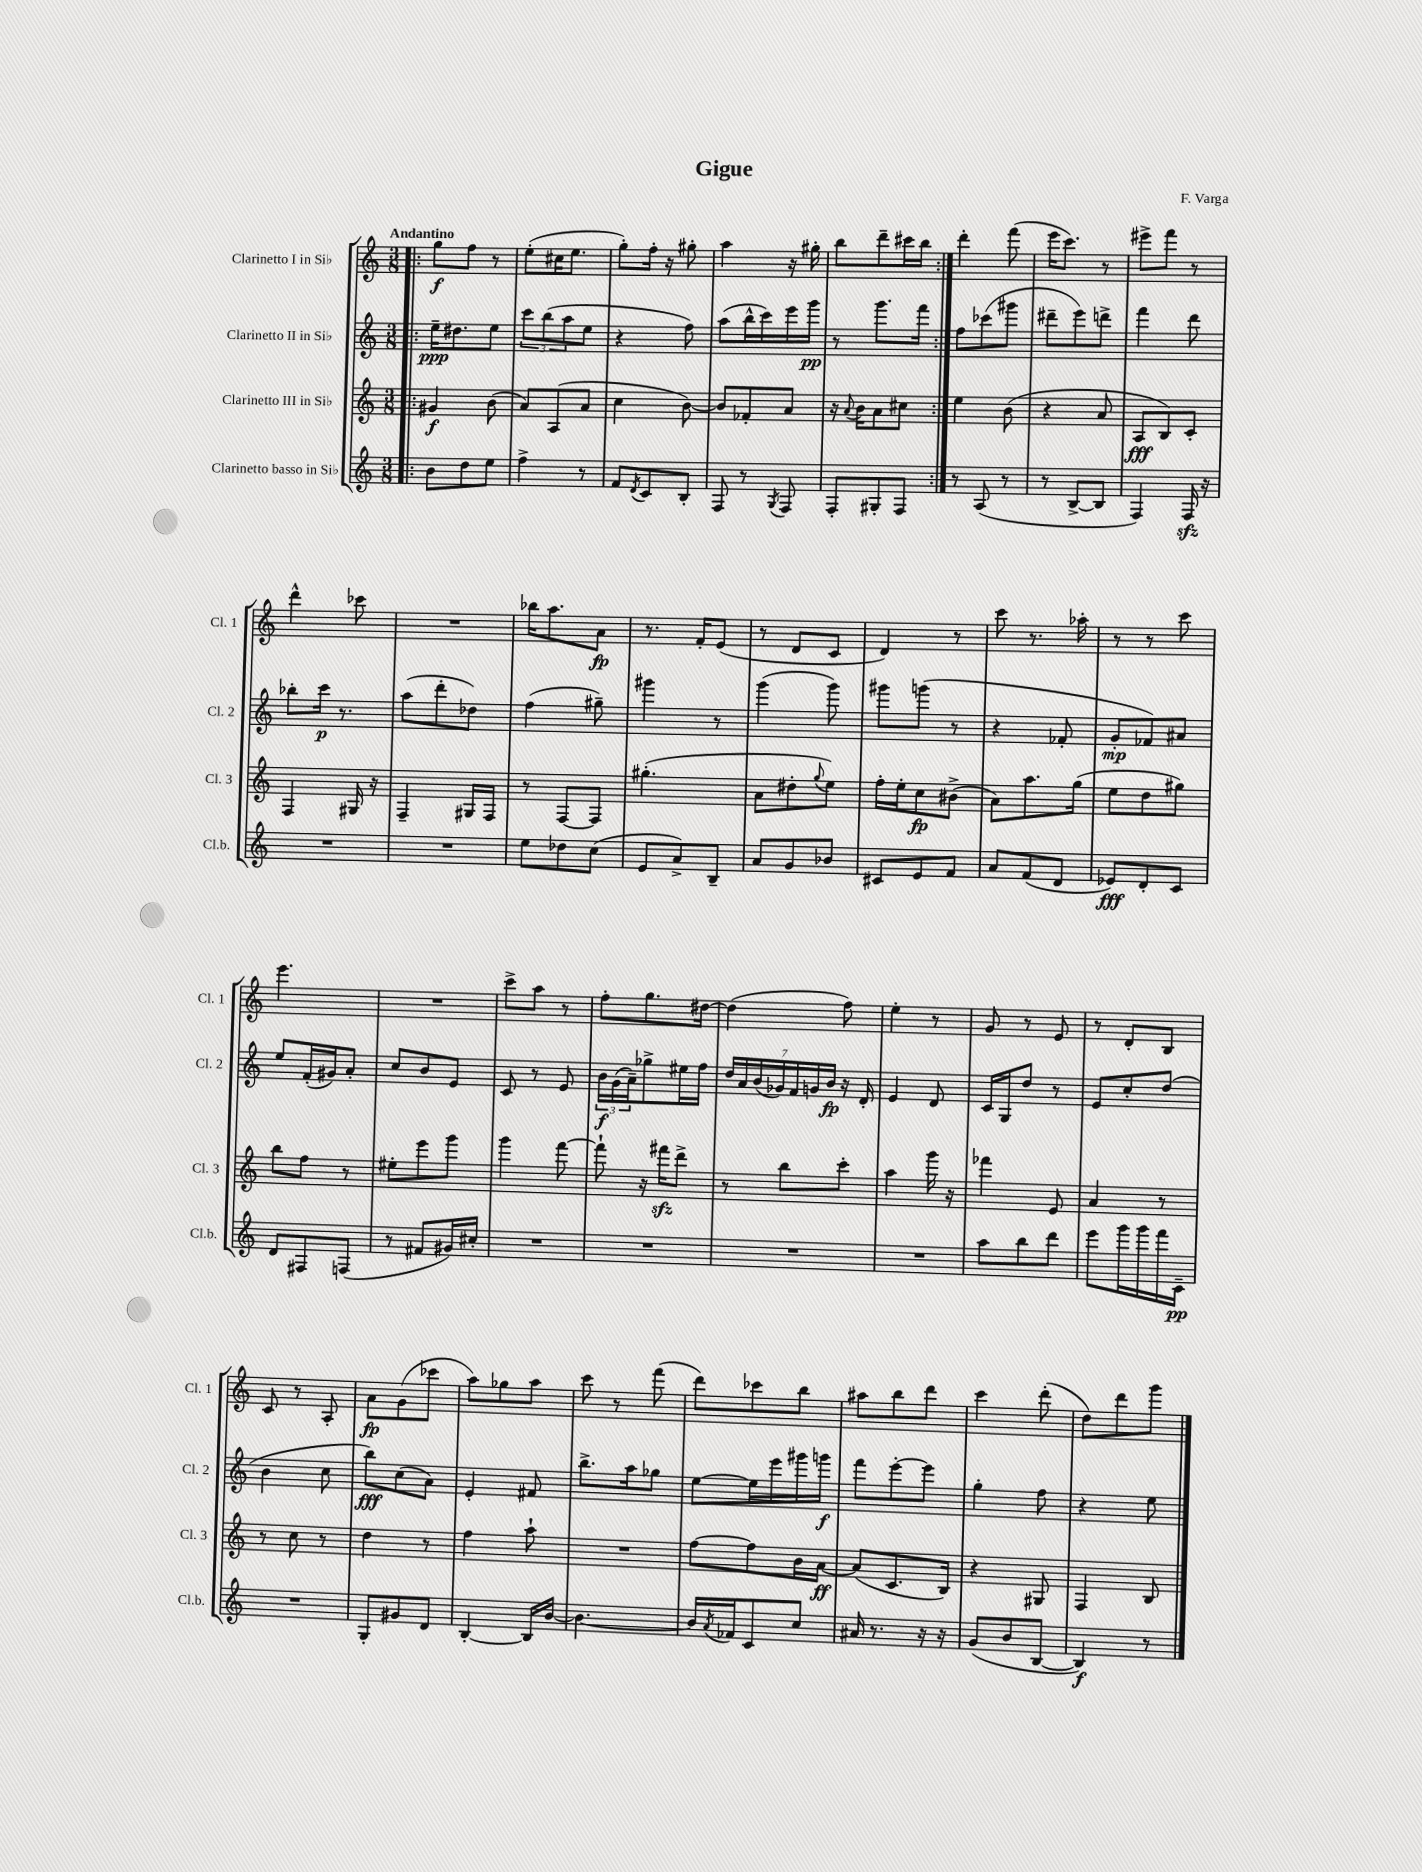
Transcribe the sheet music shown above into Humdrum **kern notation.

**kern	**kern	**kern	**kern
*staff4	*staff3	*staff2	*staff1
*clefG2	*clefG2	*clefG2	*clefG2
*k[]	*k[]	*k[]	*k[]
*M3/8	*M3/8	*M3/8	*M3/8
=!|:	=!|:	=!|:	=!|:
8b\L	4g#/	16ee~\LK	8gg\L
.	.	8.dd#\	.
8dd\	.	.	8ff\J
8ee\J	(8b\	8ee\J	8r
=	=	=	=
4ff^\	8a/L)	12ccc\L	(8ee'\L
.	.	(12bb\	.
.	(8A/	.	16cc#\K
.	.	12aa\	.
.	.	.	8.ee\J
8r	8a/J	8ee\J	.
=	=	=	=
8f/L	4cc\	4r	8gg'\L)
8qd/	.	.	.
8c/	.	.	16ff'\Jk
.	.	.	16r
8B'/J	[8b\)	8ff\)	8gg#'\
=	=	=	=
8F/	8b/]L	(8aa\L	4aa\
8r	8f-'/	16bb^^\L	.
.	.	16ccc\)	.
8qG/	.	.	.
8F/	8a/J	16eee\	16r
.	.	16ggg\JJ	16gg#'\
=	=	=	=
8F'/L	16r	8r	8bb\L
.	8qqa/	.	.
.	16b\LK	.	.
8G#'/	8a\	8.ggg\L	8ddd~\
8F/J	8cc#\J	.	16ccc#\L
.	.	16fff\Jk	16bb\JJ
=:|!	=:|!	=:|!	=:|!
8r	4ee\	8ff\L	4ddd'\
(8A/	.	(8ccc-\	.
8r	(8b\	8ggg#\J	(8fff\
=	=	=	=
8r	4r	8ddd#~\L	16eee\LK
.	.	.	8.ccc\J)
[8B^/L	.	8eee\)	.
8B/]J	8a/	8ddd^\J	8r
=	=	=	=
4F/)	8A/L	4fff\	8eee#^\L
.	8B/)	.	8fff\J
16F/	8c'/J	8ddd\	8r
16r	.	.	.
=	=	=	=
4.r	4F/	8bb-'\L	4ddd^^\
.	.	16ccc\Jk	.
.	.	8.r	.
.	16G#/	.	8ccc-\
.	16r	.	.
=	=	=	=
4.r	4F~/	(8aa\L	4.r
.	.	8ddd'\	.
.	16G#/LL	8dd-\J)	.
.	16F/JJ	.	.
=	=	=	=
8ee\L	8r	(4ff\	16bb-\LK
.	.	.	8.aa\
8dd-\	[8F/L	.	.
(8cc\J	8F/]J	8gg#~\)	8a\J
=	=	=	=
8e/L	(4.gg#'\	4ggg#\	8.r
8a^/)	.	.	.
.	.	.	16f'/LK
8B~/J	.	8r	(8e/J
=	=	=	=
8a/L	8a\L	(4ggg\	8r
8g/	8dd#'\	.	8d/L
.	8qqgg/	.	.
8b-/J	8ee\J)	8ggg\)	8c/J
=	=	=	=
8c#/L	16ff'\LL	8ggg#\L	4d/)
.	16ee'\J	.	.
8e/	8cc\	(8ggg\J	.
8f/J	(8b#^\J	8r	8r
=	=	=	=
8a/L	8a\L)	4r	8ccc\
(8f/	8.aa\	.	8.r
8d/J	.	8f-'/	.
.	(16gg\Jk	.	16aa-'\
=	=	=	=
8e-/L)	8ee\L	8g'/L	8r
8d'/	8dd\	8f-/)	8r
8c/J	8gg#\J)	8a#/J	8ccc\
=	=	=	=
8d/L	8bb\L	8ee/L	4.eee\
8F#/	8ff\J	(16f'/L	.
.	.	16g#/J)	.
(8F/J	8r	8a'/J	.
=	=	=	=
8r	8ee#'\L	8cc/L	4.r
8f#/L	8eee\	8b/	.
16g#/L)	8ggg\J	8e/J	.
16cc#'/JJ	.	.	.
=	=	=	=
4.r	4ggg\	8c/	8ccc^\L
.	.	8r	8aa\J
.	[8fff\	8e/	8r
=	=	=	=
4.r	8fff`\]	24b\LL	8ff'\L
.	.	(24g\	.
.	.	24a~\J)	.
.	16r	8gg-^\	8.gg\
.	16fff#\LK	.	.
.	8ddd^\J	16ee#\L	.
.	.	16ff\JJ	[16dd#\Jk
=	=	=	=
4.r	8r	28dd/LL	(4dd#\]
.	.	28a/	.
.	.	(28b/	.
.	.	28g-/)	.
.	8bb\L	.	.
.	.	28f/	.
.	.	28g/	.
.	.	28b/JJ	.
.	8ccc'\J	16r	8ff\)
.	.	16d'/	.
=	=	=	=
4.r	4aa\	4e/	4ee'\
.	16ggg\	8d/	8r
.	16r	.	.
=	=	=	=
8aa\L	4fff-\	16c/LL	8g/
.	.	16G/J	.
8bb\	.	8dd/J	8r
8ddd\J	8e/	8r	8e/
=	=	=	=
8eee\L	4a/	8e/L	8r
16ggg\L	.	8cc'/	8d'/L
16ggg\	.	.	.
16fff\	8r	(8dd/J	8B/J
16c~\JJ	.	.	.
=	=	=	=
4.r	8r	4b\	8c/
.	8cc\	.	8r
.	8r	8cc\	8A'/
=	=	=	=
8G'/L	4dd\	8bb\L)	8a\L
8g#/	.	(8cc\	(8g\
8d/J	8r	8a\J)	8ccc-\J
=	=	=	=
[4B'/	4ff\	4e'/	8aa\L)
.	.	.	8gg-\
16B/]LL	8aa`\	8f#/	8aa\J
[16b/JJ	.	.	.
=	=	=	=
4.b\_	4.r	8.bb^\L	8ccc\
.	.	.	8r
.	.	16aa\k	.
.	.	8gg-\J	(8fff\
=	=	=	=
16b/]LL	[8ff\L	[8ee\L	8ddd\L)
8qa/	.	.	.
16f-/J	.	.	.
8c/	8ff\]	16ee\]L	8ccc-\
.	.	16eee\	.
8cc/J	16b\L	16ggg#\	8bb\J
.	[16a\JJ	16ggg\JJ	.
=	=	=	=
16a#/	(8a/]L	8fff\L	8aa#\L
8.r	.	.	.
.	8.c/	[8eee'\	8bb\
16r	.	8eee\]J	8ddd\J
16r	16B/Jk)	.	.
=	=	=	=
(8g/L	4r	4gg'\	4ccc\
8b/	.	.	.
[8B/J	8G#/	8ff\	(8ddd'\
=	=	=	=
4B/])	4F/	4r	8dd\L)
.	.	.	8ddd\
8r	8B/	8ee\	8ggg\J
==	==	==	==
*-	*-	*-	*-
